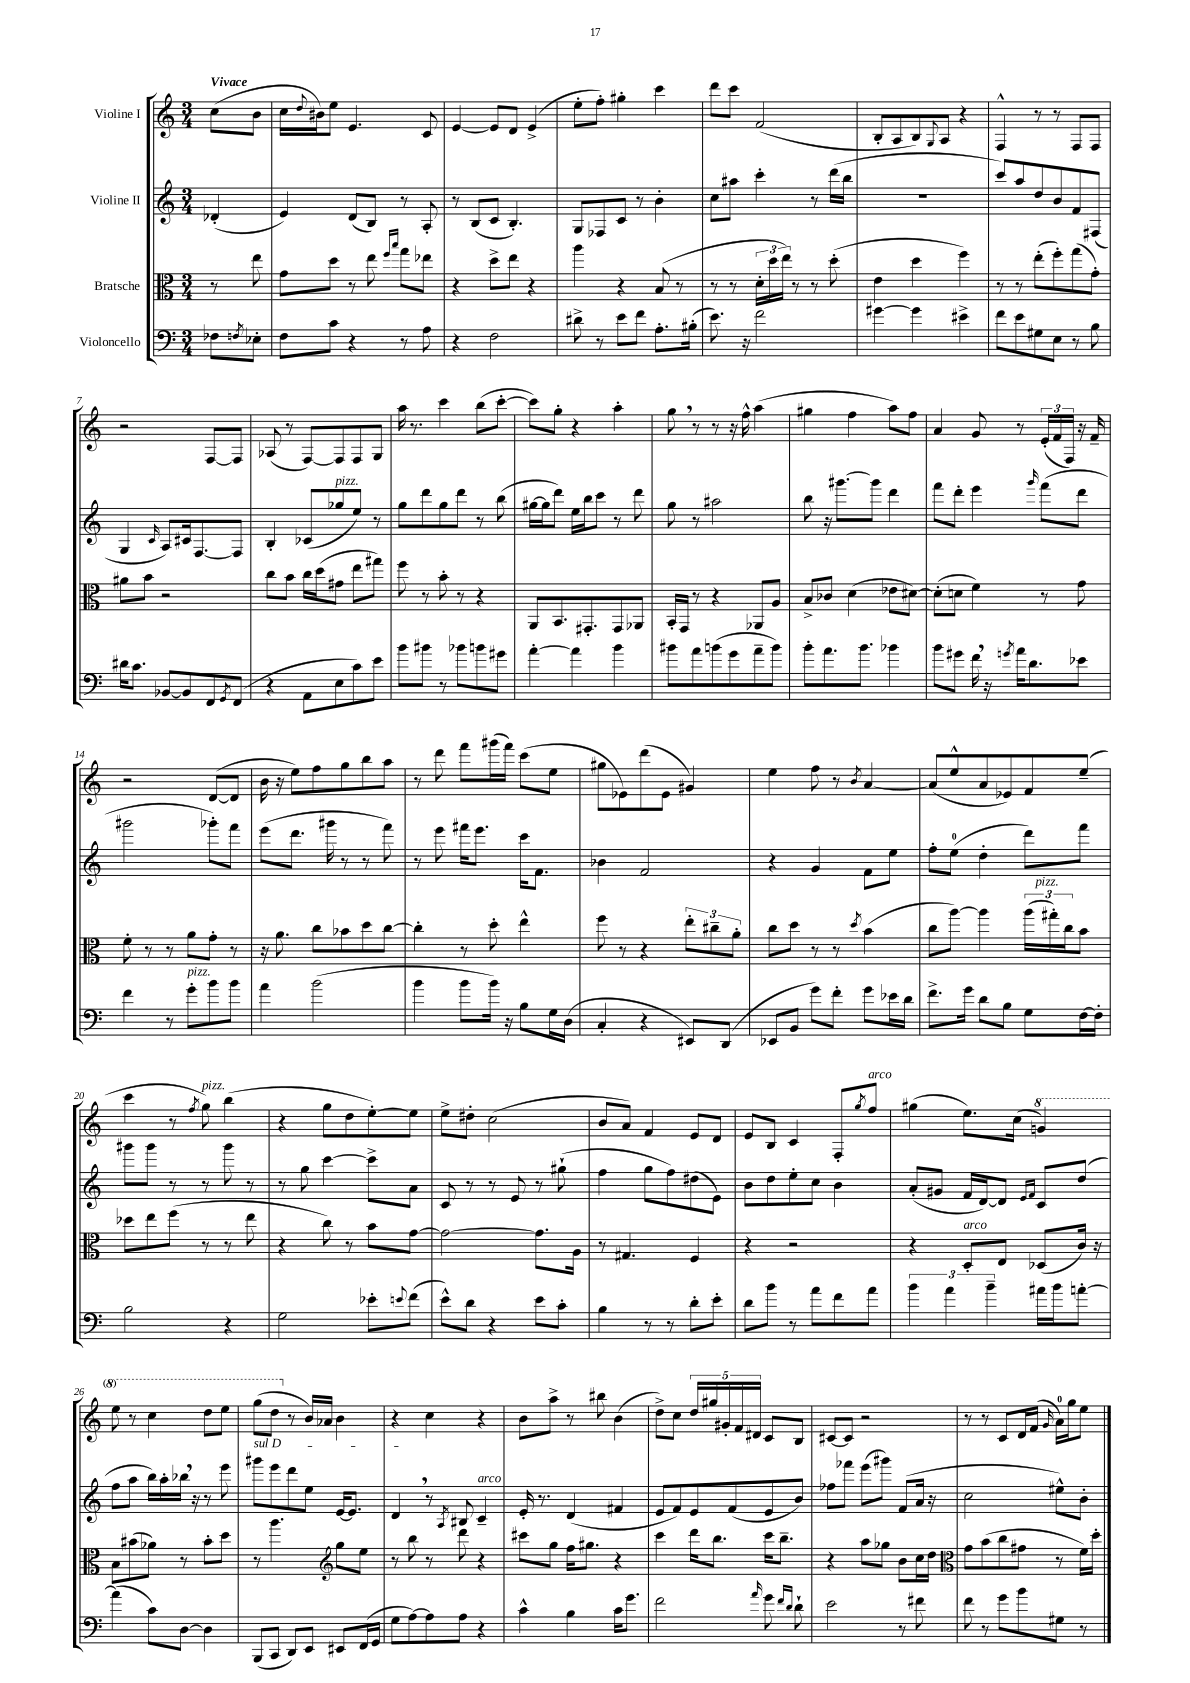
<<
\new StaffGroup <<
\new Staff = "s0" \with { instrumentName = "Violine I" } {
    \clef treble \key c \major \numericTimeSignature \time 3/4 \partial 4 \tempo "Vivace"
    c''8( b'8 |
    c''16 \appoggiatura { d''8 } bis'16) e''8 e'4. c'8 |
    e'4~ e'8 d'8 e'4->( |
    e''8-. f''8-.) gis''4-. c'''4 |
    d'''8 c'''8 f'2( |
    b8-. a8 b8) \appoggiatura { g8 } a8 r4 |
    f4-^ r8 r8 f8 f8 |
    r2 f8~ f8 |
    aes8( r8 f8~) f8 f8 g8 |
    a''16 r8. c'''4 b''8( c'''8~-. |
    c'''8) g''8-. r4 a''4-. |
    g''8 \breathe r8 r8 r16 f''16-^ a''4( |
    gis''4 f''4 a''8) f''8 |
    a'4 g'8 r8 \tuplet 3/2 { e'16-.( f'16 f16) } r16 f'16-- |
    r2 d'8~( d'8 |
    b'16 r16 e''8) f''8 g''8 b''8 a''8 |
    r8 d'''8 f'''8 gis'''16( f'''16) c'''8( e''8 |
    gis''8 ees'8) d'''8( ees'8 gis'4) |
    e''4 f''8 r8 \acciaccatura { b'8 } a'4~ |
    a'8( e''8-^ a'8 ees'8) f'8 e''8--( |
    c'''4 r8 \acciaccatura { f''8 } g''8^\markup { \italic "pizz." }) b''4( |
    r4 g''8 d''8 e''8~-.) e''8 |
    e''8-> dis''8-. c''2( |
    b'8 a'8) f'4 e'8 d'8 |
    e'8 b8 c'4 f8-. \acciaccatura { g''8 } f''8^\markup { \italic "arco" } |
    gis''4( e''8.) c''16( \ottava #1 g''4) |
    e'''8 r8 c'''4 d'''8 e'''8 |
    g'''8( d'''8 \ottava #0 r8 b'16) aes'16 b'4 |
    r4 c''4 r4 |
    b'8 a''8-> r8 bis''8 b'4( |
    d''8->) c''8 \tuplet 5/4 { d''16 gis''16 gis'16-. f'16 dis'16 } c'8 b8 |
    cis'8~ cis'8 r2 |
    r8 r8 c'8 d'16 f'16( \grace { g'16 } a'16-0) g''16 e''8 \bar "|." |
}
\new Staff = "s1" \with { instrumentName = "Violine II" } {
    \clef treble \key c \major \numericTimeSignature \time 3/4 \partial 4
    des'4-.( |
    e'4) d'8( b8) r8 a8-. |
    r8 b8( c'8 b4.-.) |
    g8 fes8 c'8 r8 b'4-. |
    c''8 ais''8 c'''4-. r8 d'''16( b''16 |
    R2. |
    c'''8) a''8 d''8 b'8 f'8 fis8( |
    g4 \grace { c'16 } a8) cis'16 f8.~ f8 |
    b4-. ces'8( ges''8^\markup { \italic "pizz." } e''8) r8 |
    g''8 d'''8 g''8 d'''8 r8 b''8( |
    gis''16~ gis''16 d'''8) e''16 b''16 c'''8 r8 d'''8 |
    g''8 r8 ais''2 |
    b''8 r16 gis'''8.~ gis'''8 d'''4 |
    f'''8 d'''8-. e'''4 \grace { g'''16 } f'''8( d'''8 |
    gis'''2 ges'''8-.) f'''8 |
    e'''8( d'''8. gis'''16 r8 r8 f'''8) |
    r8 e'''8 fis'''16 e'''8. c'''16 f'8. |
    bes'4 f'2 |
    r4 g'4 f'8 e''8 |
    f''8-. e''8-0( d''4-. d'''8) f'''8 |
    gis'''8 gis'''8 r8 r8 gis'''8 r8 |
    r8 g''8 c'''4~ c'''8-> a'8 |
    c'8 r8 r8 e'8 r8 gis''8-!( |
    f''4 g''8 f''8) dis''8( e'8) |
    b'8 d''8 e''8-. c''8 b'4 |
    a'8-.( gis'8 f'16 d'16~) d'8 \grace { e'16 f'16 } c'8 d''8( |
    f''8 a''8 b''16) a''16-. bes''16 \breathe r16 r8 e'''8 |
    \once \override TextSpanner.bound-details.left.text = \markup { \italic "sul D" } gis'''8\startTextSpan e'''8 d'''8 e''8 e'16~ e'8. |
    d'4\stopTextSpan \breathe r8 \acciaccatura { a8 } bis8 c'4--^\markup { \italic "arco" } |
    e'16-. r8. d'4( fis'4 |
    e'8 f'8) e'8 f'8( e'8 b'8) |
    fes''8 fes'''8 e'''8( gis'''8) f'8( a'16 r16 |
    c''2 eis''8-^) b'8-. \bar "|." |
}
\new Staff = "s2" \with { instrumentName = "Bratsche" } {
    \clef alto \key c \major \numericTimeSignature \time 3/4 \partial 4
    r8 e''8 |
    g'8 d''8 r8 e''8 \grace { f''16 b''16 } g''8 ees''8 |
    r4 d''8-> e''8 r4 |
    a''4 r4 b8( r8 |
    r8 r8 \tuplet 3/2 { d'16-. d''16 e''16) } r8 r8 d''8-.( |
    e'4 d''4 f''4) |
    r8 r8 e''8-.( f''8-.) g''8( g'8-.) |
    ais'8 b'8 r2 |
    c''8 b'8 c''16 d''16( gis'8 e''8 gis''8) |
    f''8 r8 b'8-. r8 r4 |
    a,8 b,8. gis,8.-. gis,8 aes,8 |
    b,16-. g,16 r8 r4 aes,8 a8 |
    b8-> ces'8 d'4( ees'8 dis'8~) |
    dis'8-.( d'8 f'4) r8 g'8 |
    f'8-. r8 r8 a'8 g'8-. r8 |
    r16 a'8. c''8 bes'8 d''8 c''8~ |
    c''4-. r8 d''8-. e''4-^ |
    f''8 r8 r4 \tuplet 3/2 { e''8-. cis''8-- a'8-. } |
    c''8 d''8 r8 r8 \acciaccatura { d''8 } b'4( |
    c''8 a''8~) a''4 \tuplet 3/2 { a''16( gis''16-.^\markup { \italic "pizz." }) c''16 } b'8 |
    des''8 e''8 f''8( r8 r8 e''8 |
    r4 c''8) r8 b'8 g'8~ |
    g'2~ g'8. a16 |
    r8 gis4. f4 |
    r4 r2 |
    r4 d8-.^\markup { \italic "arco" } e8 des8( c'16) r16 |
    b8 bis'8( aes'8) r8 bis'8-. d''8 |
    r8 a''4. \clef treble g''8 e''8 |
    r8 b''8 r8 d'''8 r4 |
    cis'''8 g''8 f''16 gis''8. r4 |
    c'''4 d'''16 b''8. c'''16 b''8.-- |
    r4 a''8 ges''8 b'8 c''16 d''16 |
    \clef alto g'8 b'8( c''8 gis'8 r8 f'16) d''16-. \bar "|." |
}
\new Staff = "s3" \with { instrumentName = "Violoncello" } {
    \clef bass \key c \major \numericTimeSignature \time 3/4 \partial 4
    fes8 \acciaccatura { f8 } ees8-. |
    f8 c'8 r4 r8 a8 |
    r4 f2 |
    dis'8-> r8 e'8 f'8 a8.-. bis16-.( |
    e'8.) r16 f'2 |
    gis'4~ gis'4 eis'4-> |
    f'8 e'8 gis8 e8 r8 b8 |
    dis'16 c'8. bes,8~ bes,8 f,8 \acciaccatura { g,8 } f,8( |
    r4 a,8 e8 c'8) e'8 |
    b'8 bis'8 r8 bes'8 b'8 gis'8 |
    a'4~-. a'4 b'4 |
    bis'8 a'8 b'8( g'8 a'8-- b'8) |
    b'8-. a'8. b'8. bes'4 |
    b'8 gis'8 f'16 \breathe r16 \acciaccatura { g'8 } a'16 d'8. ees'8 |
    f'4 r8 g'8-.^\markup { \italic "pizz." } b'8 b'8 |
    a'4 b'2( |
    b'4 b'8 b'16) r16 b8 g16 d16( |
    c4-. r4 eis,8) d,8( |
    ees,8 b,8 g'8) f'8-. g'8 ees'16 d'16 |
    f'8.-> g'16 d'8 b8 g8 f16~ f16-. |
    b2 r4 |
    g2 ees'8-. \appoggiatura { e'8 } f'8( |
    e'8-^) d'8 r4 e'8 c'8-. |
    b4 r8 r8 d'8-. e'8-. |
    d'8 b'8 r8 a'8 f'8 a'8 |
    \tuplet 3/2 { b'4 a'4 b'4-- } ais'16 b'16 a'8~-. |
    a'4( c'8) d8~ d4 |
    b,,8( c,8 d,8) e,8 eis,8 f,16( g,16 |
    g8 a8~) a8 a8 r4 |
    c'4-^ b4 c'16 g'8. |
    f'2 \grace { a'16 } g'8 \grace { f'16 d'16 } d'8-! |
    e'2 r8 fis'8 |
    f'8 r8 g'8 b'8 gis8 r8 \bar "|." |
}
>>
>>
